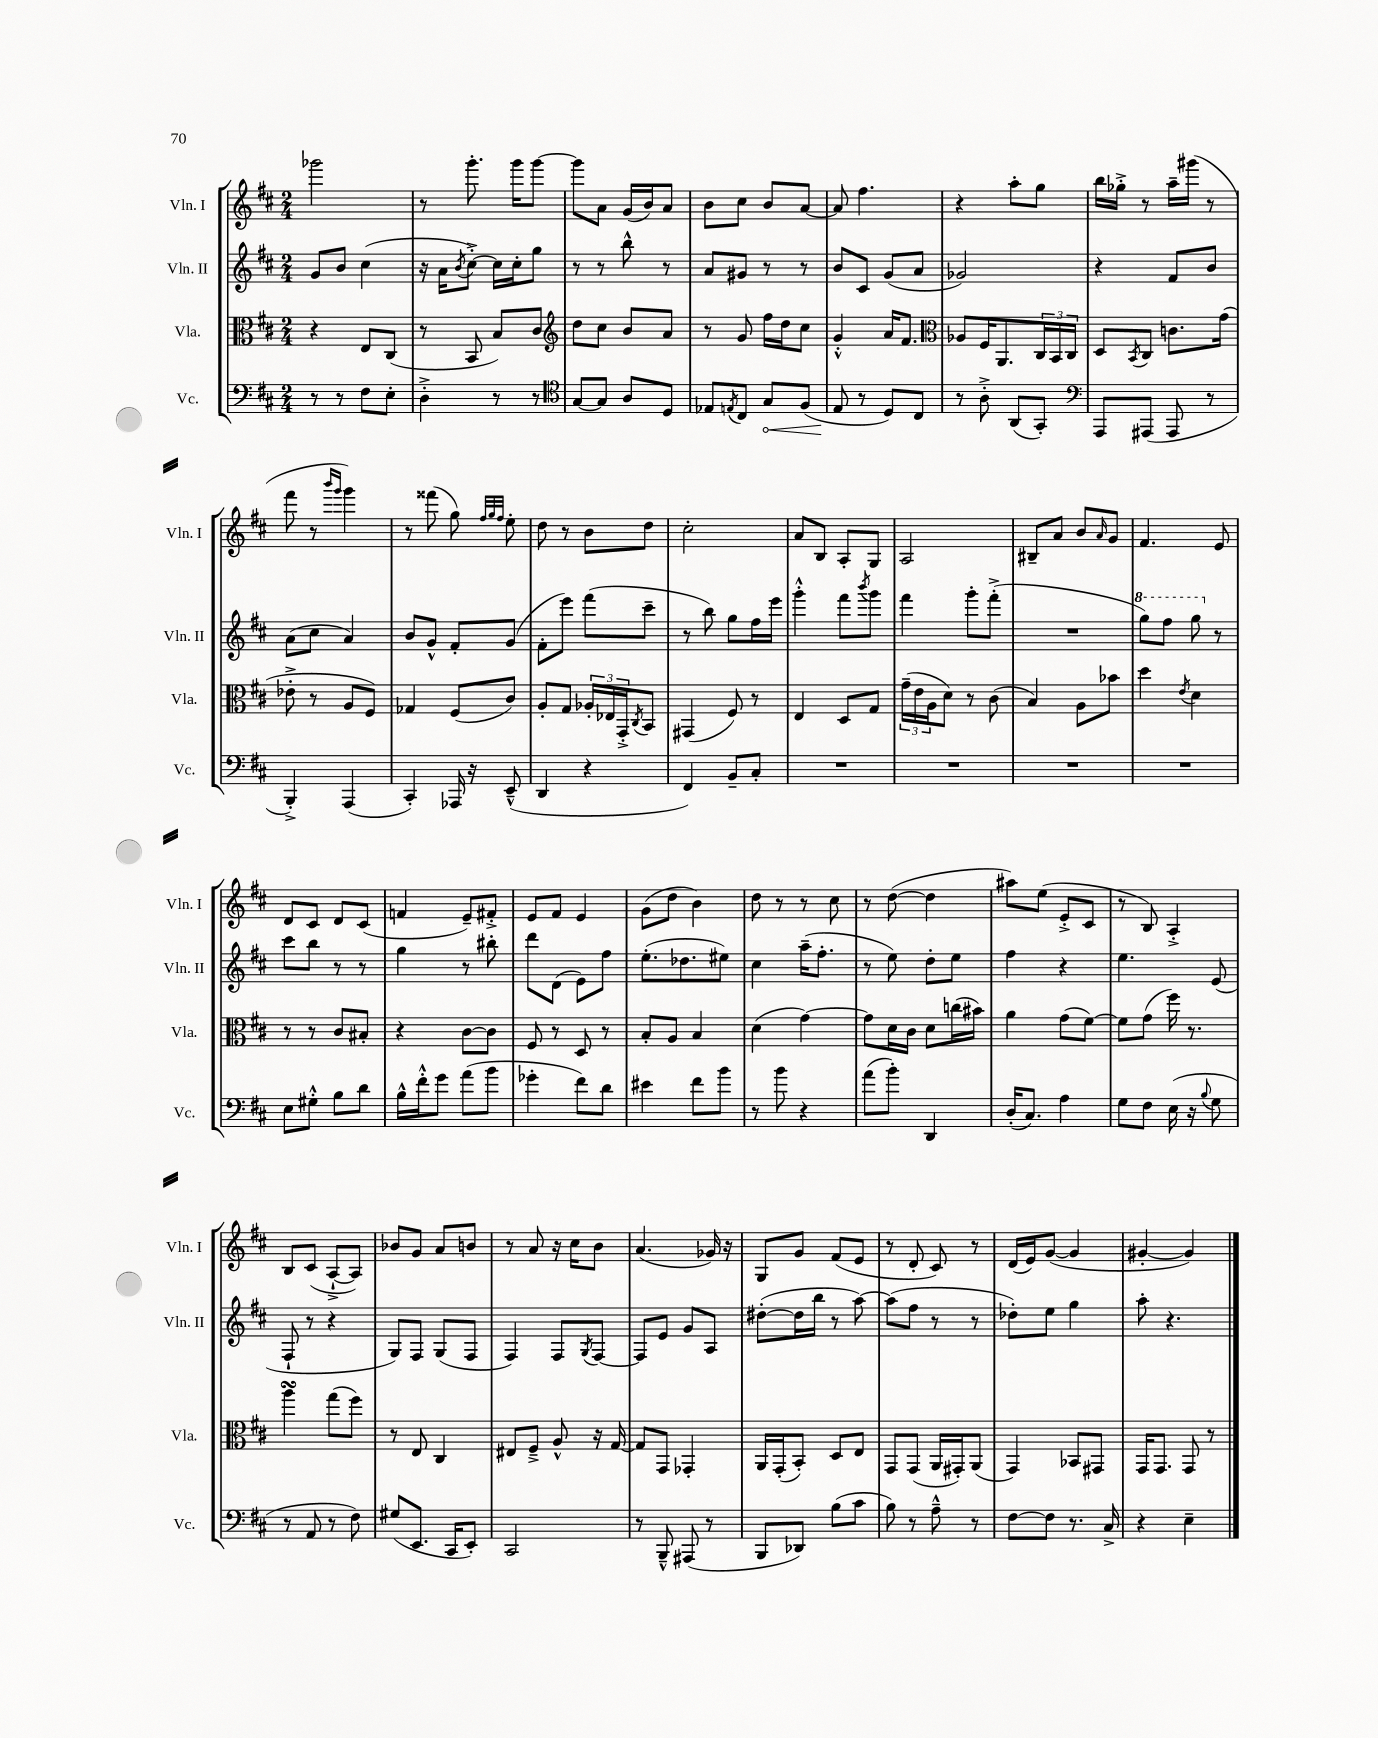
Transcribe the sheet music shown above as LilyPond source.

<<
\new StaffGroup <<
\new Staff = "s0" \with { instrumentName = "Vln. I" shortInstrumentName = "Vln. I" } {
    \clef treble \key d \major \numericTimeSignature \time 2/4
    ges'''2 |
    r8 g'''8.-. g'''16 g'''8~ |
    g'''8 a'8 g'16( b'16) a'8 |
    b'8 cis''8 b'8 a'8~ |
    a'8 fis''4. |
    r4 a''8-. g''8 |
    b''16 ges''16-.-> r8 a''16-- gis'''16( r8 |
    fis'''8 r8 \grace { b'''16 g'''16 } g'''4) |
    r8 fisis'''8( g''8) \grace { fis''32 g''32 fis''32 } e''8-. |
    d''8 r8 b'8 d''8 |
    cis''2-. |
    a'8 b8 a8-. g8 |
    a2 |
    bis8-- a'8 b'8 \grace { a'16 } g'8 |
    fis'4. e'8 |
    d'8 cis'8 d'8 cis'8( |
    f'4 e'8--) fis'8-.-> |
    e'8 fis'8 e'4 |
    g'8( d''8 b'4) |
    d''8 r8 r8 cis''8 |
    r8 d''8~( d''4 |
    ais''8) e''8( e'8-.-> cis'8 |
    r8 b8) a4-.-> |
    b8 cis'8( a8~-!-> a8) |
    bes'8 g'8 a'8 b'8 |
    r8 a'8 r16 cis''16 b'8 |
    a'4.( ges'16) r16 |
    g8 g'8 fis'8( e'8 |
    r8 d'8-. cis'8) r8 |
    d'16( e'16) g'8~( g'4 |
    gis'4~-. gis'4) \bar "|." |
}
\new Staff = "s1" \with { instrumentName = "Vln. II" shortInstrumentName = "Vln. II" } {
    \clef treble \key d \major \numericTimeSignature \time 2/4
    g'8 b'8 cis''4( |
    r16 a'16 \acciaccatura { b'8 } cis''8~-.->) cis''16 cis''16-. g''8 |
    r8 r8 b''8-^ r8 |
    a'8 gis'8 r8 r8 |
    b'8 cis'8 g'8( a'8 |
    ges'2) |
    r4 fis'8 b'8 |
    a'8( cis''8 a'4) |
    b'8 g'8-^ fis'8-. g'8( |
    fis'8-. e'''8) fis'''8( cis'''8-- |
    r8 b''8) g''8 fis''16 e'''16 |
    g'''4-.-^ fis'''8 \acciaccatura { b'''8 } g'''8 |
    fis'''4 g'''8-. fis'''8-.->( |
    R2 |
    \ottava #1 g'''8) fis'''8 g'''8 \ottava #0 r8 |
    cis'''8 b''8 r8 r8 |
    g''4 r8 bis''8-. |
    d'''8 d'8( e'8) fis''8 |
    e''8.-.( des''8. eis''8) |
    cis''4 a''16--( fis''8.-. |
    r8 e''8) d''8-. e''8 |
    fis''4 r4 |
    e''4. e'8( |
    fis8-! r8 r4 |
    g8) fis8 g8( fis8 |
    fis4) fis8 \acciaccatura { g8 } fis8~ |
    fis8 e'8 g'8 a8 |
    dis''8~-.( dis''16 b''16 r8 a''8~) |
    a''8( fis''8 r8 r8 |
    des''8-.) e''8 g''4 |
    a''8-. r4. \bar "|." |
}
\new Staff = "s2" \with { instrumentName = "Vla." shortInstrumentName = "Vla." } {
    \clef alto \key d \major \numericTimeSignature \time 2/4
    r4 e8 cis8( |
    r8 b,8 b8) cis'8 |
    \clef treble d''8 cis''8 b'8 a'8 |
    r8 g'8 fis''16 d''16 cis''8 |
    g'4-.-^ a'16 fis'8. |
    \clef alto aes8 fis16 a,8. \tuplet 3/2 { cis16 b,16 cis16 } |
    d8 \acciaccatura { b,8 } cis8 c'8. g'16( |
    ees'8-.-> r8 a8 fis8) |
    ges4 fis8( cis'8) |
    a8-. g8 \tuplet 3/2 { aes16-. ees16 g,16-.-> } \acciaccatura { cis8 } b,8 |
    gis,4( fis8) r8 |
    e4 d8 g8 |
    \tuplet 3/2 { g'16--( e'16 a16 } d'8) r8 cis'8( |
    b4) a8 bes'8 |
    d''4 \acciaccatura { e'8 } d'4 |
    r8 r8 cis'8 bis8-. |
    r4 cis'8~ cis'8 |
    fis8 r8 d8 r8 |
    b8-. a8 b4 |
    d'4( g'4~) |
    g'8 d'16 cis'16 d'8 c''16( bis'16) |
    a'4 g'8( fis'8~) |
    fis'8 g'8( fis''16) r8. |
    a''4\turn g''8( fis''8) |
    r8 e8 cis4 |
    eis8 fis8---> a8-^ r16 g16~ |
    g8 g,8 ges,4-. |
    a,16 g,16-.( b,8-.) d8 e8 |
    g,8 g,8( a,16 gis,16-.) a,8( |
    g,4) bes,8 gis,8 |
    g,16 g,8. g,8 r8 \bar "|." |
}
\new Staff = "s3" \with { instrumentName = "Vc." shortInstrumentName = "Vc." } {
    \clef bass \key d \major \numericTimeSignature \time 2/4
    r8 r8 fis8 e8-. |
    d4-.-> r8 r8 |
    \clef tenor g8~ g8 a8 d8 |
    ees8 \acciaccatura { e8 } cis8 \once \override Hairpin.circled-tip = ##t g8\< fis8( |
    e8\! r8 d8) cis8 |
    r8 a8-.-> a,8( g,8-.) |
    \clef bass a,,8 ais,,8( ais,,8 r8 |
    b,,4-.->) a,,4( |
    cis,4-.) aes,,16 r16 e,8---^( |
    d,4 r4 |
    fis,4) b,8-- cis8-. |
    R2 |
    R2 |
    R2 |
    R2 |
    e8 gis8-.-^ b8 d'8 |
    b16-^ fis'16-.-^ g'8 a'8( b'8 |
    ges'4-. fis'8) d'8 |
    eis'4 fis'8 b'8 |
    r8 b'8 r4 |
    a'8( b'8-.) d,4 |
    d16-.( cis8.) a4 |
    g8 fis8 e16( r16 \appoggiatura { b8 } g8 |
    r8 a,8 r8 fis8) |
    gis8( e,8. cis,16 e,8-.) |
    cis,2 |
    r8 b,,8---^ ais,,8( r8 |
    b,,8 des,8) b8( cis'8 |
    b8) r8 a8---^ r8 |
    fis8~ fis8 r8. cis16-> |
    r4 e4-- \bar "|." |
}
>>
>>
\layout { \context { \Score \remove "Bar_number_engraver" } }
